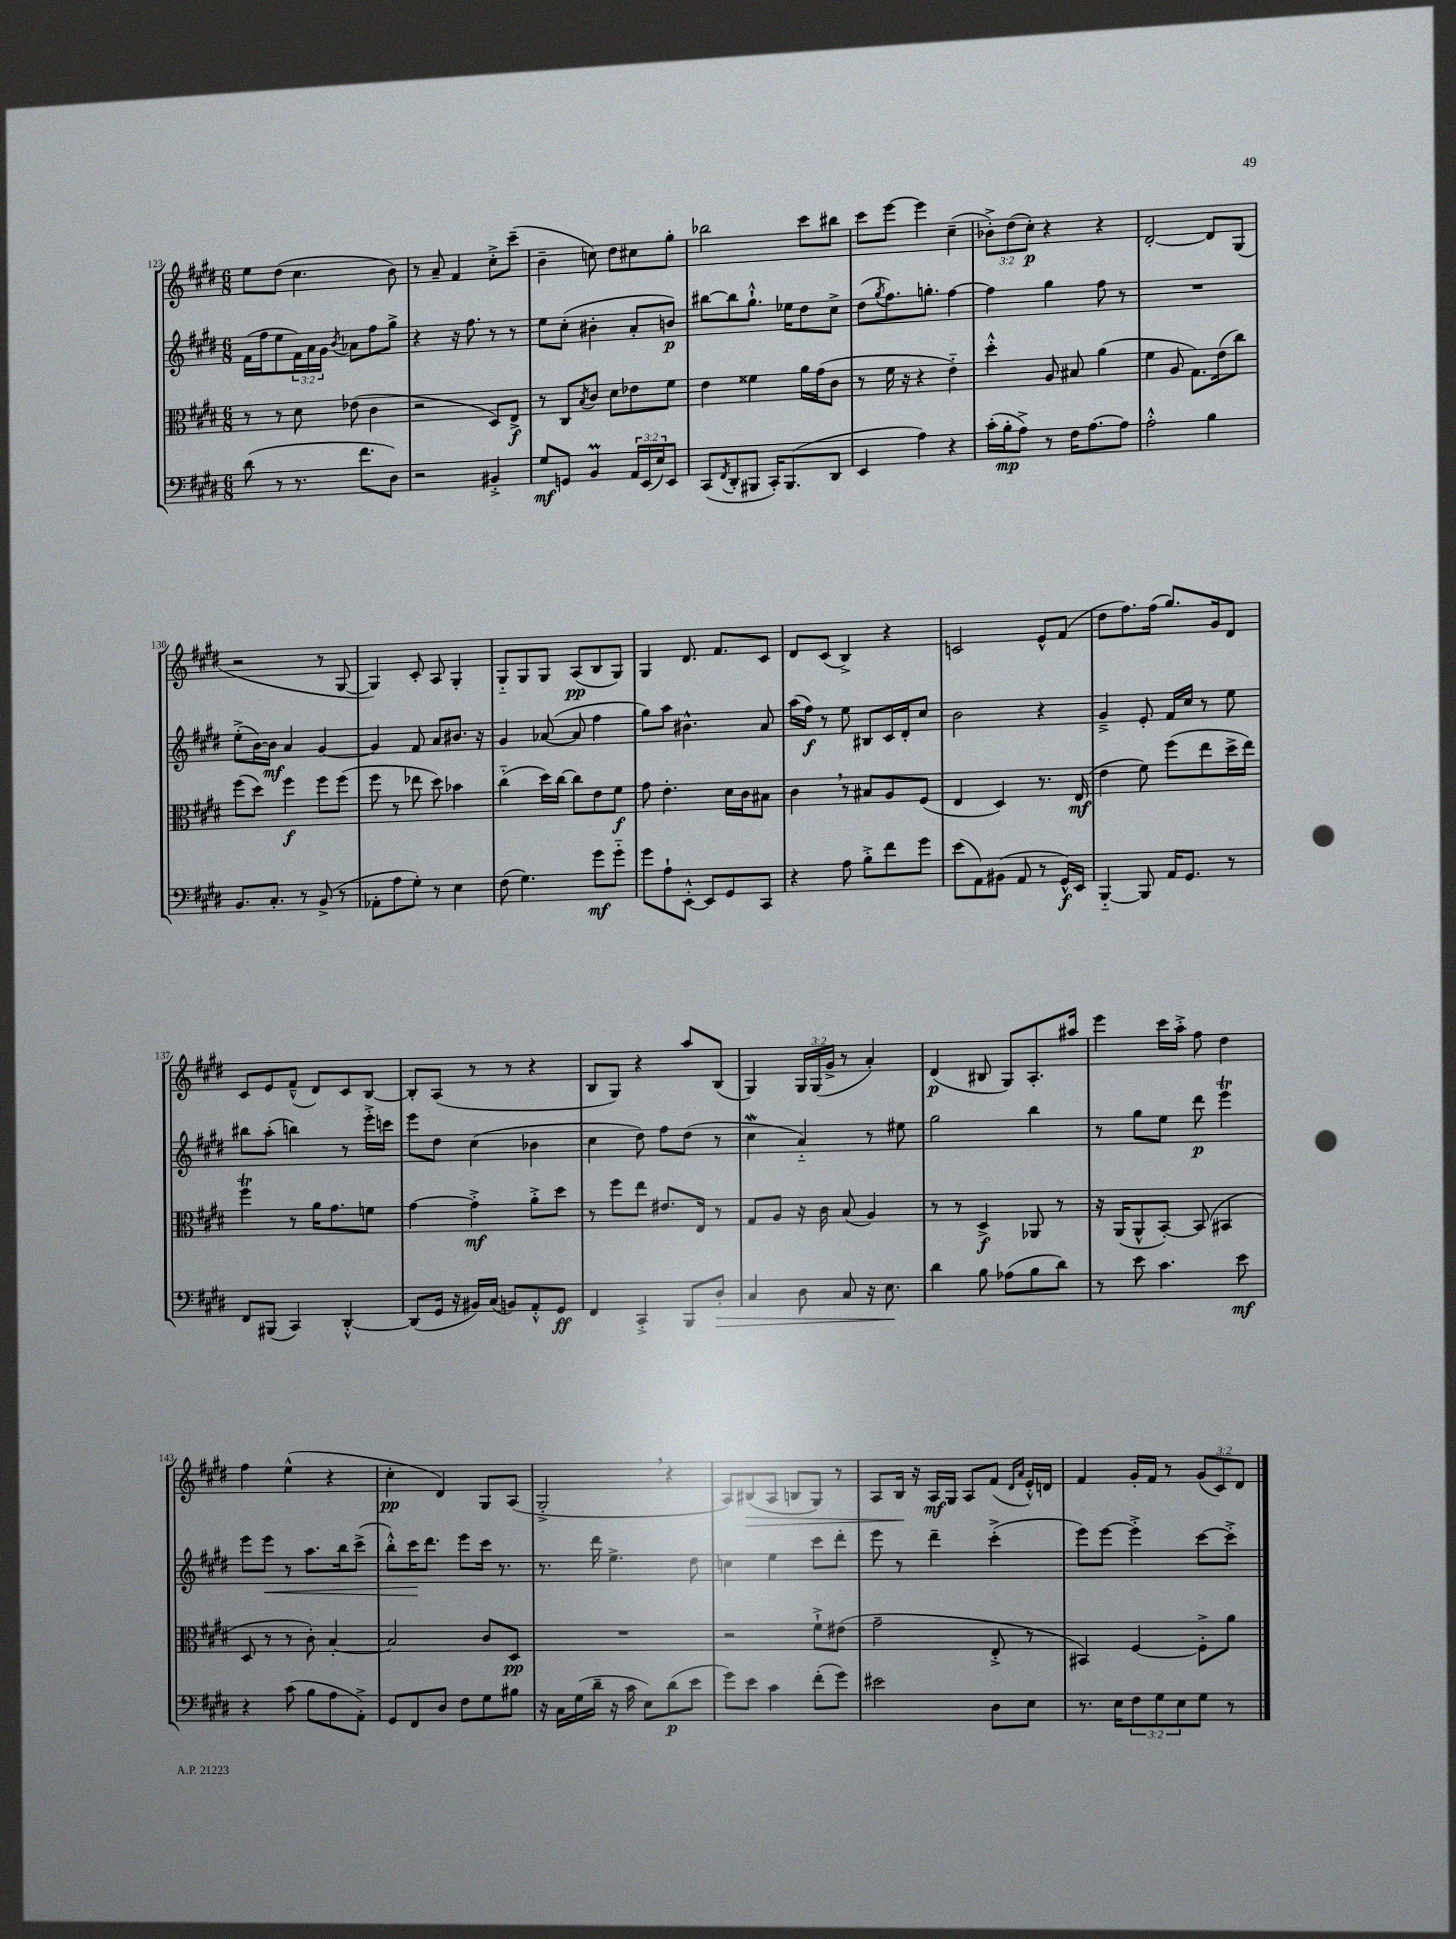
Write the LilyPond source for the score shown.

<<
\new StaffGroup <<
\new Staff = "s0" {
    \clef treble \key e \major \numericTimeSignature \time 6/8 \override Staff.TupletNumber.text = #tuplet-number::calc-fraction-text
    e''8 dis''8( cis''4. b'8) |
    r8 a'8-- fis'4 cis''8-.-> cis'''8--( |
    b'4-- c''8) dis''8 cis''8 gis''8-. |
    bes''2 cis'''8 bis''8 |
    cis'''8 e'''8~ e'''4 cis''4--( |
    \tuplet 3/2 { bes'8-.->) dis''8( cis''8-.\p) } r4 r4 |
    dis'2~-. dis'8 gis8( |
    r2 r8 gis8~ |
    gis4) cis'8-. a8 gis4-. |
    gis8-_ gis8 gis8 a8\pp( b8 gis8) |
    gis4 dis'8. fis'8. cis'8 |
    dis'8 cis'8( b4->) r4 |
    c'2 e'8-^ fis'8( |
    dis''8 fis''8.) fis''16( gis''8.) gis'16 dis'8 |
    cis'8 e'8 fis'8---^( dis'8) cis'8 b8~ |
    b8-. a8( r8 r8 r4 |
    b8 gis8) r4 a''8 b8( |
    gis4) \tuplet 3/2 { gis16 gis16( gis'16-> } r8 a'4-.) |
    dis'4\p( bis8 gis8) a8.-. ais''16 |
    e'''4 cis'''16 a''16-.-> fis''8 dis''4 |
    fis''4 e''4-^( r4 |
    cis''4-.\pp dis'4) gis8 a8( |
    gis2-.-> \breathe r4 |
    a8) bis8\>( a8 b8 gis8) r8 |
    a8 b16\! r16 a16\mf gis16 a8 fis'8( \grace { dis'16 a'16 } e'16-.-^) d'16 |
    fis'4 gis'16-. fis'16 r8 \tuplet 3/2 { gis'8( cis'8) dis'8 } \bar "|." |
}
\new Staff = "s1" {
    \clef treble \key e \major \numericTimeSignature \time 6/8 \override Staff.TupletNumber.text = #tuplet-number::calc-fraction-text
    fis'16( fis''16 e''8 \tuplet 3/2 { fis'16) a'16 gis'16 } \acciaccatura { b'8 } aes'8 fis''8 gis''8-> |
    r4 r16 fis''8. r8 r8 |
    e''8 cis''8-.( bis'4-. a'8-. b'8\p) |
    bis''8~ bis''8 gis''8.-!-^ ees''16 dis''8 cis''8-> |
    dis''8( \acciaccatura { gis''8 } fis''8.) g''8.-. fis''4~ |
    fis''4 gis''4 fis''8 r8 |
    R2. |
    e''8-.->( b'16~) b'16\mf a'4 gis'4~ |
    gis'4 fis'8 a'8 bis'8. r16 |
    gis'4 aes'8~( aes'8 fis''4 |
    gis''8) a''8 bis'4.-^ a'8 |
    a''16( fis''16\f) r8 e''8 bis8 cis'16 dis'16-. cis''8 |
    b'2 r4 |
    gis'4---> e'8-. fis'16 cis''16 r8 e''8 |
    bis''8 a''8-.( b''4) r8 e'''16-.-> c'''16 |
    e'''8 dis''8 cis''4( bes'4 |
    cis''4 dis''8) fis''8 dis''8( r8 |
    cis''4\mordent a'4-_) r8 eis''8 |
    gis''2 b''4 |
    r8 gis''8 e''8 dis'''8\p e'''4\trill |
    e'''8 e'''8\< r8 a''8. b''16 cis'''8->( |
    b''8-.-^) cis'''16\! dis'''8. e'''8 cis'''16 r8. |
    r8. dis'''16 e''4.-> dis''8 |
    c''4 e''4 cis'''8 dis'''8-. |
    e'''8 r8 dis'''4-- cis'''4-.->( |
    e'''8) e'''8~ e'''4-.-> cis'''8~ cis'''8-.-> \bar "|." |
}
\new Staff = "s2" {
    \clef alto \key e \major \numericTimeSignature \time 6/8
    r8 r8 dis'8 ees'8( cis'4 |
    r2 dis8) e8->\f |
    r8 cis8 \acciaccatura { b8 } cis'8 dis'8 ees'8 fis'8 |
    e'4 fisis'4 a'16 gis'16( cis'8 |
    r8 fis'16 r16 r4 e'4-_) |
    dis''4-.-^ a8 bis8 a'4( |
    fis'4 a8 gis8.) e'16( cis''8) |
    fis''8( dis''8) fis''4\f fis''8 fis''8( |
    fis''8 r8 ees''8 dis''8) bes'4 |
    cis''4-_( dis''16) cis''16~ cis''8 e'8 fis'8\f |
    gis'8 e'4.-. dis'16 cis'16 bis8 |
    cis'4 \breathe r8 bis8 a8 fis8( |
    e4 dis4) r8. e16\mf( |
    e'4 fis'8) fis''8( e''8 dis''16-> e''16) |
    fis''4\trill r8 a'16 gis'8. f'8 |
    gis'4~ gis'4-.->\mf a'8-.-> dis''8 |
    r8 fis''8 e''8 eis'8. e16 r8 |
    gis8 a8 r16 cis'16 b8( a4) |
    r8 r8 dis4->\f aes,8 r8 |
    r16 a,16( a,8-^ b,8~-.) b,8( bis,4 |
    dis8 r8 r8 cis'8-.) b4~-. |
    b2 cis'8 dis8\pp |
    R2. |
    r2 fis'8-!-> eis'8( |
    gis'2-- e8-.-> r8 |
    bis,4) fis4~ fis8-.-> a'8 \bar "|." |
}
\new Staff = "s3" {
    \clef bass \key e \major \numericTimeSignature \time 6/8 \override Staff.TupletNumber.text = #tuplet-number::calc-fraction-text
    dis'8( r8 r8. fis'8. dis8) |
    r2 bis,4-.-> |
    gis8\mf g,8 b,4\prall \tuplet 3/2 { a,16 e,16( e16) } e,8 |
    cis,8( \acciaccatura { fis,8 } dis,8-. bis,,8 cis,16-.) bis,,8.( dis,8 |
    e,4 a4) r4 |
    cis'16-.( b16-.\mp a8->) r8 fis16 a8.~ a8 |
    a2-.-^ b4 |
    b,8. cis8.-. r8 b,8->( r8 |
    aes,8-. a8 gis8-.) r8 e4 |
    fis8( gis4.) gis'8\mf gis'8-_ |
    gis'8 a8-! e,8~-.-^ e,8 gis,8 cis,8 |
    r4 a8 b8-.-> fis'8 gis'8 |
    e'8( a,8) bis,8( a,8 r8 gis,16-^\f) e,16 |
    b,,4~-_ b,,8 a,16 gis,8. r8 |
    fis,8 bis,,8( cis,4) dis,4~-.-^ |
    dis,8( gis,16 r16 bis,16) cis16( b,8) a,8-.-^ gis,8\ff |
    fis,4 cis,4-.-> b,,8 dis8-.\> |
    cis4 dis8 cis8 r16 e8.\! |
    dis'4 b8 aes8( b8 dis'8) |
    r8 e'8 cis'4. e'8\mf |
    r4 cis'8( b8 a8 a,8-.->) |
    gis,8 fis,8 dis8 fis8 gis8 bis8 |
    r16 cis16 gis16( dis'16-- r16 cis'16 e8) dis'8\p( e'8 |
    gis'8) e'8 cis'4 fis'8-.( gis'8) |
    eis'2 dis8 e8 |
    r8. e16 \tuplet 3/2 { fis8 gis8 e8 } gis8 r8 \bar "|." |
}
>>
>>
\layout { \context { \Score currentBarNumber = #123 } }
